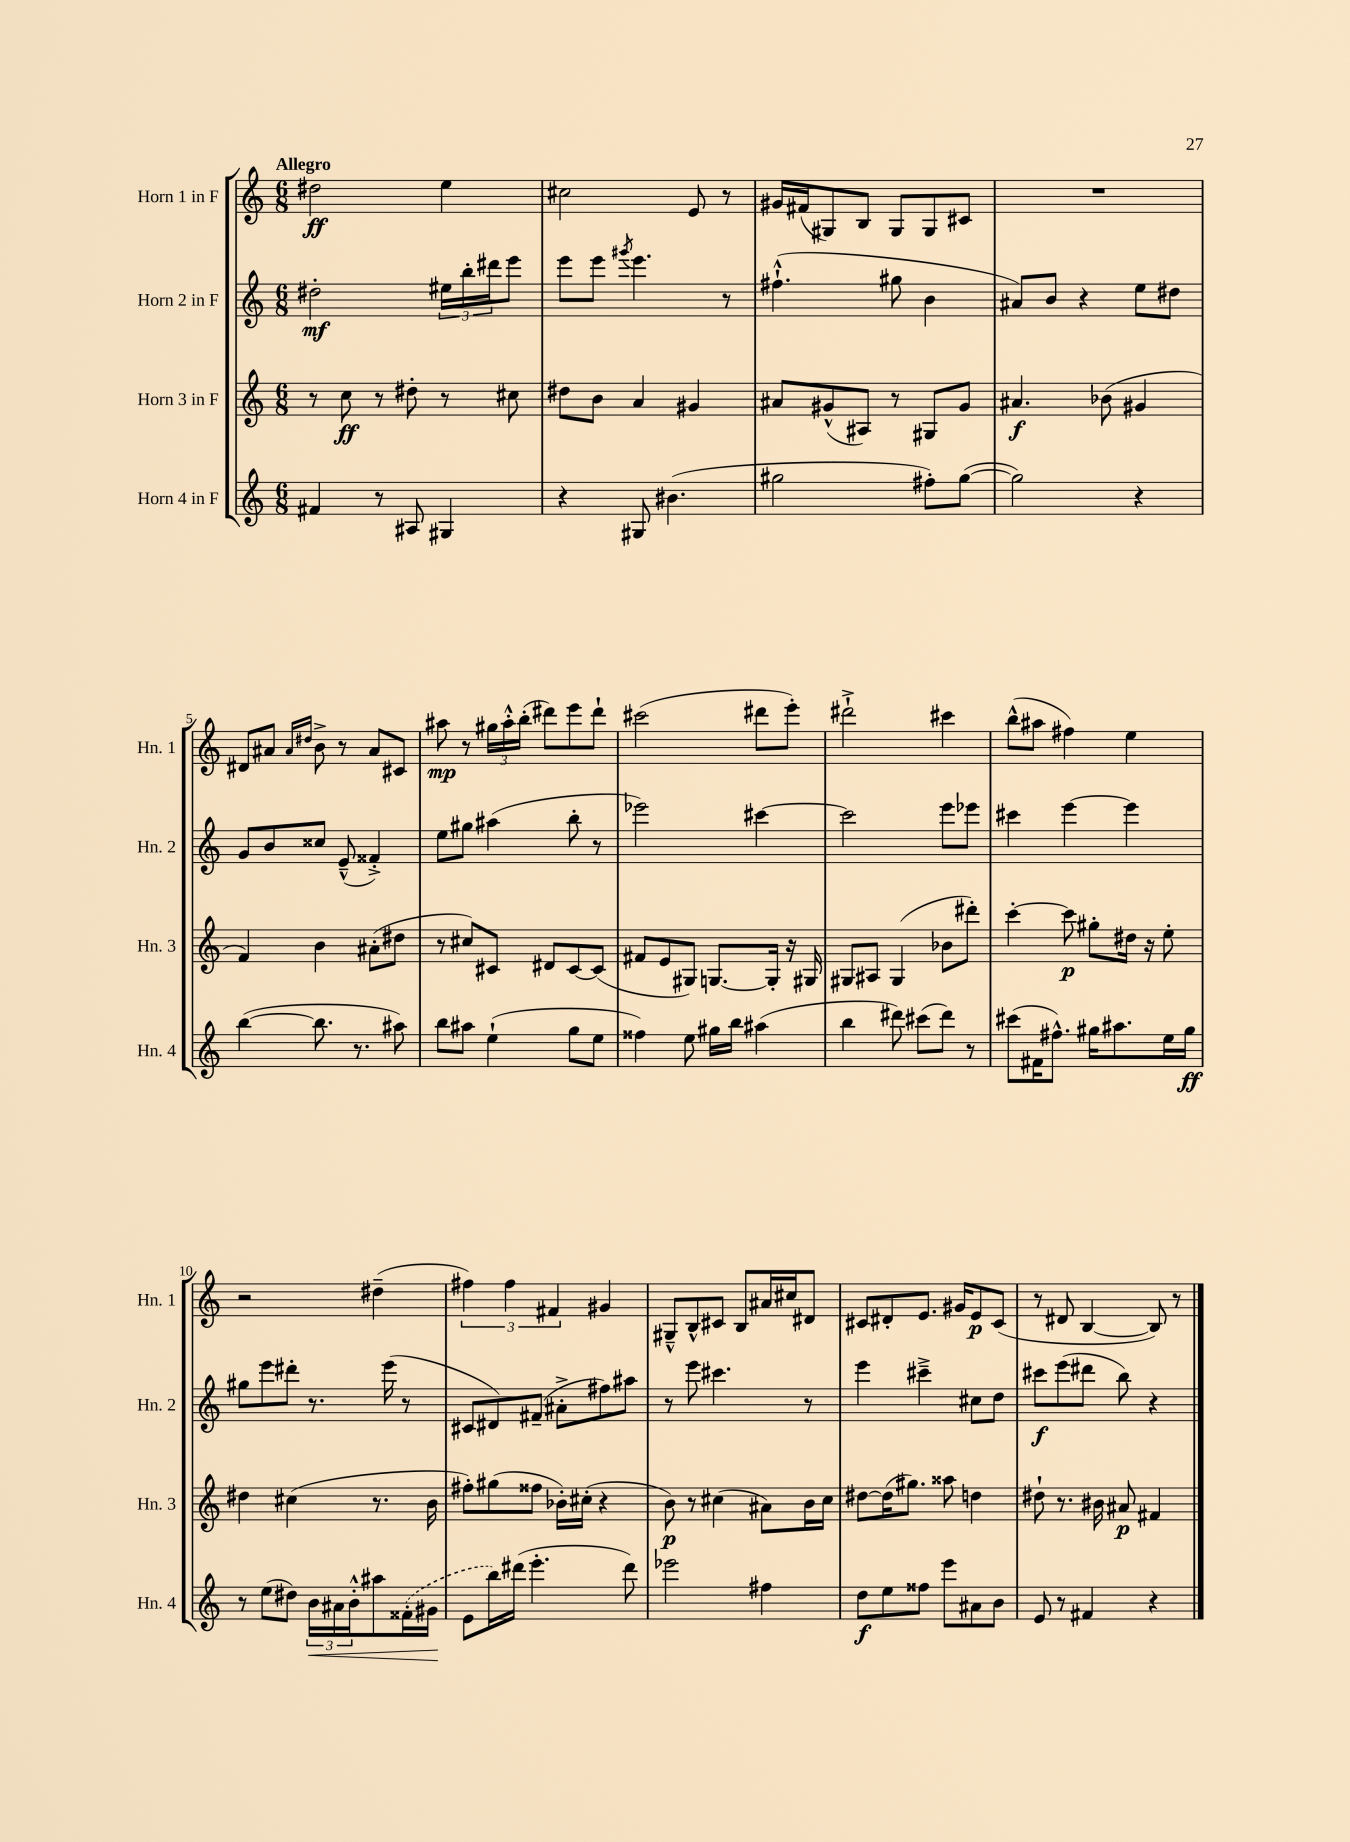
<<
\new StaffGroup <<
\new Staff = "s0" \with { instrumentName = "Horn 1 in F" shortInstrumentName = "Hn. 1" } {
    \clef treble \key c \major \numericTimeSignature \time 6/8 \tempo "Allegro"
    dis''2\ff e''4 |
    cis''2 e'8 r8 |
    gis'16 fis'16( gis8) b8 gis8 gis8 cis'8 |
    R2. |
    dis'8 ais'8 \grace { ais'16 dis''16 } b'8-> r8 ais'8 cis'8 |
    ais''8\mp r8 \tuplet 3/2 { gis''16 ais''16-.-^ b''16-.( } dis'''8) e'''8 dis'''8-! |
    cis'''2( dis'''8 e'''8-.) |
    dis'''2-!-> cis'''4 |
    b''8-^( ais''8 fis''4) e''4 |
    r2 dis''4--( |
    \tuplet 3/2 { fis''4) fis''4 fis'4 } gis'4 |
    gis8---^ b8-^ cis'8 b8 ais'16 cis''16 dis'8 |
    cis'8 dis'8-. e'8. gis'16 e'8\p cis'8( |
    r8 dis'8 b4~ b8) r8 \bar "|." |
}
\new Staff = "s1" \with { instrumentName = "Horn 2 in F" shortInstrumentName = "Hn. 2" } {
    \clef treble \key c \major \numericTimeSignature \time 6/8
    dis''2-.\mf \tuplet 3/2 { eis''16 b''16-. dis'''16 } e'''8 |
    e'''8 e'''8 \acciaccatura { gis'''8 } e'''4. r8 |
    fis''4.-!-^( gis''8 b'4 |
    ais'8) b'8 r4 e''8 dis''8 |
    g'8 b'8 cisis''8 e'8---^( fisis'4-.->) |
    e''8 gis''8 ais''4( b''8-. r8 |
    ees'''2) cis'''4~ |
    cis'''2 e'''8 ees'''8 |
    cis'''4 e'''4~ e'''4 |
    gis''8 e'''8 dis'''8-. r8. e'''16( r8 |
    cis'8 dis'8) fis'8--( ais'8-.-> fis''8) ais''8 |
    r8 e'''8 cis'''4. r8 |
    e'''4 cis'''4---> cis''8 d''8 |
    cis'''8\f e'''8( dis'''8 b''8) r4 \bar "|." |
}
\new Staff = "s2" \with { instrumentName = "Horn 3 in F" shortInstrumentName = "Hn. 3" } {
    \clef treble \key c \major \numericTimeSignature \time 6/8
    r8 c''8\ff r8 dis''8-. r8 cis''8 |
    dis''8 b'8 a'4 gis'4 |
    ais'8 gis'8-^( ais8) r8 gis8 gis'8 |
    ais'4.\f bes'8( gis'4 |
    f'4) b'4 ais'8-.( dis''8 |
    r8 cis''8) cis'8 dis'8 cis'8~ cis'8( |
    fis'8 e'8 gis8) g8.~ g16-. r16 gis16 |
    gis8 ais8 gis4( bes'8 dis'''8-.) |
    c'''4~-. c'''8\p gis''8-. dis''16 r16 e''8-. |
    dis''4 cis''4( r8. b'16 |
    fis''8-.) gis''8( fisis''8 bes'16-.) cis''16-.( r4 |
    b'8\p) r8 cis''4( ais'8) b'16 cis''16 |
    dis''8~ dis''16( gis''8.) aisis''8 d''4 |
    dis''8-! r8. bis'16 ais'8\p fis'4 \bar "|." |
}
\new Staff = "s3" \with { instrumentName = "Horn 4 in F" shortInstrumentName = "Hn. 4" } {
    \clef treble \key c \major \numericTimeSignature \time 6/8
    fis'4 r8 ais8 gis4 |
    r4 gis8 bis'4.( |
    gis''2 fis''8-.) gis''8~( |
    gis''2) r4 |
    b''4~( b''8. r8. ais''8) |
    b''8 ais''8 e''4-!( g''8 e''8 |
    fisis''4) e''8 gis''16 b''16 ais''4( |
    b''4 dis'''8) cis'''8( dis'''8) r8 |
    cis'''8( fis'16 fis''8.-^) gis''16 ais''8. e''16 gis''16\ff |
    r8 e''8( dis''8) \tuplet 3/2 { b'16\< ais'16 b'16-.-^ } ais''8 \once \slurDashed fisis'16-.( gis'16\! |
    e'8 b''16) dis'''16( e'''4.-. dis'''8) |
    ees'''2 fis''4 |
    d''8\f e''8 fisis''8 e'''8 ais'8 b'8 |
    e'8 r8 fis'4 r4 \bar "|." |
}
>>
>>
